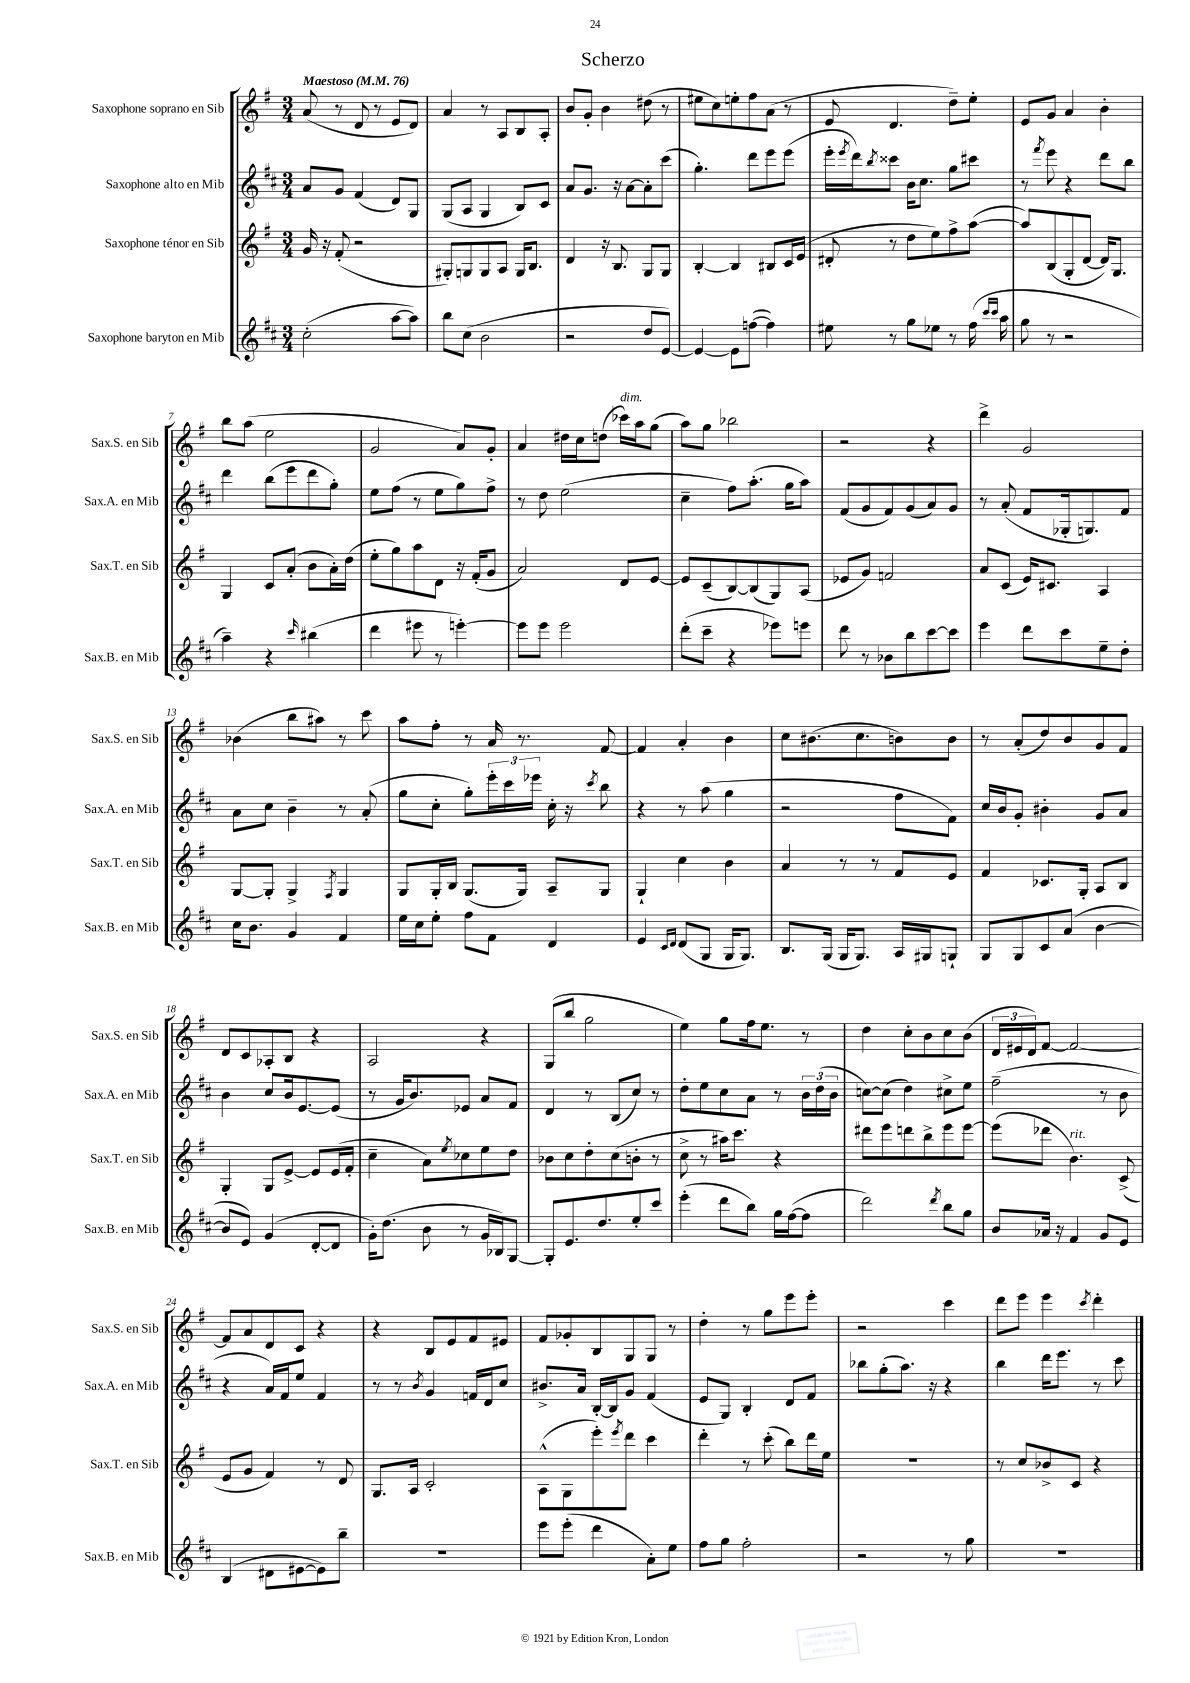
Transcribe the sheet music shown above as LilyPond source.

\header { title = "Scherzo" }
<<
\new StaffGroup <<
\new Staff = "s0" \with { instrumentName = "Saxophone soprano en Sib" shortInstrumentName = "Sax.S. en Sib" } {
    \clef treble \key g \major \numericTimeSignature \time 3/4 \tempo "Maestoso" 4 = 76
    a'8( r8 d'8 r8 e'8 d'8) |
    a'4 r8 a8 b8 a8-. |
    b'8 g'8-. b'4 dis''8( r8 |
    eis''8 c''8) e''8-. fis''8 a'8( r8 |
    e'8 d'4. d''8--) e''8-. |
    e'8 g'8 a'4 b'4-. |
    b''8 a''8( e''2 |
    g'2 a'8) g'8-. |
    a'4 dis''16 c''16 d''8( ces'''16^\markup { \italic "dim." }) a''16 g''8( |
    a''8) g''8 bes''2 |
    r2 r4 |
    d'''4-> g'2 |
    bes'4( b''8 ais''8) r8 c'''8 |
    a''8 fis''8-. r8 a'16 r8. fis'8~ |
    fis'4 a'4-. b'4 |
    c''8 bis'8.( c''8. b'8) b'8 |
    r8 a'8-.( d''8) b'8 g'8 fis'8 |
    d'8 c'8 aes8-. b8 r4 |
    a2 r4 |
    g8( b''8 g''2 |
    e''4) g''8 fis''16 e''8. r8 |
    d''4 c''8-. b'8 c''8 b'8( |
    \tuplet 3/2 { d'16 eis'16 d'16) } fis'8~ fis'2~ |
    fis'8 a'8 d'8 c'8 r4 |
    r4 b8 e'8 fis'8 eis'8 |
    fis'8 ges'8-. b8 g8 g8 r8 |
    d''4-. r8 g''8 e'''8 e'''8-. |
    r2 c'''4 |
    d'''8 e'''8 e'''4 \acciaccatura { c'''8 } d'''4-. \bar "|." |
}
\new Staff = "s1" \with { instrumentName = "Saxophone alto en Mib" shortInstrumentName = "Sax.A. en Mib" } {
    \clef treble \key d \major \numericTimeSignature \time 3/4
    a'8 g'8 fis'4( d'8) g8 |
    g8( a8 g4 b8) cis'8 |
    a'8 g'8. r16 a'8~ a'8-. cis'''8( |
    g''4.-.) d'''8 e'''8 e'''8( |
    e'''16-. \acciaccatura { e'''8 } d'''16) \acciaccatura { b''8 } cisis'''8 b'16 cis''8. g''8 cis'''8 |
    r8 \acciaccatura { fis'''8 } e'''8 r4 d'''8 b''8 |
    d'''4 b''8( e'''8 d'''8 g''8-.) |
    e''8 fis''8( r8 e''8 g''8) fis''8-> |
    r8 d''8 e''2( |
    cis''4-- fis''8) a''8.-.( g''16 a''8) |
    fis'8( g'8 fis'8) g'8( a'8) g'8 |
    r8 a'8-.( fis'8 ges16-. g8.) fis'8 |
    a'8 cis''8 b'4-- r8 a'8-.( |
    g''8 cis''8-. g''8-.) \tuplet 3/2 { e'''16-. cis'''16 ees'''16 } cis''16-. r16 \acciaccatura { cis'''8 } b''8 |
    r4 r8 a''8( g''4 |
    r2 fis''8 fis'8) |
    cis''16 b'16 g'8-. bis'4-. g'8 a'8 |
    b'4 cis''8 b'16 e'8.~ e'8( |
    r8 g'16 b'8.) ees'8 a'8 fis'8 |
    d'4 r8 b8( cis''8) r8 |
    d''8-. e''8 cis''8 a'8 r8 \tuplet 3/2 { b'16 d''16( b'16 } |
    c''8~) c''8( d''4) cis''8-> e''8 |
    fis''2--( r8 b'8 |
    r4 a'16) fis'16 e''8 fis'4 |
    r8 r8 \acciaccatura { b'8 } g'4 f'16 d'16 cis''8 |
    bis'8.-> a'16 b16~-. b16 g'8 fis'4( |
    e'8 g8) b4-. d'8 fis'8 |
    bes''8 g''8-.( a''8.) r16 r4 |
    b''4 d'''16 e'''8. r8 cis'''8 \bar "|." |
}
\new Staff = "s2" \with { instrumentName = "Saxophone ténor en Sib" shortInstrumentName = "Sax.T. en Sib" } {
    \clef treble \key g \major \numericTimeSignature \time 3/4
    g'16 r16 fis'8-.( r2 |
    gis8-.) g8 g8 a8 g16 b8. |
    d'4 r16 b8. g8 g8 |
    b4~-. b4 bis8 c'16 e'16( |
    dis'8-. r8 d''8 e''8) fis''8-> a''8~( |
    a''8) b8( g8-. d'8~ d'16) g8. |
    g4 c'8 a'8-.( b'8 a'16-.) d''16( |
    e''8-. g''8) a''8 d'8 r16 fis'16-.( g'8 |
    a'2) d'8 e'8~ |
    e'8 c'8--( b8~) b8( g8) a8( |
    ees'8 g'8) f'2 |
    a'8 c'8( e'16) cis'8. a4 |
    g8~ g8-. g4-> \acciaccatura { fis8 } g4 |
    g8 g16-. b16 g8.( g16) a8-- g8 |
    g4-! c''4 b'4 |
    a'4 r8 r8 fis'8 e'8 |
    fis'4 ces'8. g16-. a8 b8 |
    g4-. g8 e'8~-> e'8 e'16( fis'16-. |
    c''4-- a'8) \acciaccatura { e''8 } ces''8 e''8 d''8 |
    bes'8 c''8 d''8-. c''8( b'8-. r8 |
    c''8-> r8 ais''16) c'''8. r4 |
    dis'''8 e'''8 d'''8 b''8-> e'''8 e'''8~ |
    e'''8( des'''8 b'4.^\markup { \italic "rit." }) c'8->( |
    e'8 g'8 fis'4) r8 d'8 |
    g8. a16 c'2-. |
    a8-^( g8 e'''8-.) \acciaccatura { e'''8 } d'''8 c'''4 |
    d'''4-. r8 c'''8-.( b''8) d'''16 e''16 |
    R2. |
    r8 c''8 bes'8-> c'8 r4 \bar "|." |
}
\new Staff = "s3" \with { instrumentName = "Saxophone baryton en Mib" shortInstrumentName = "Sax.B. en Mib" } {
    \clef treble \key d \major \numericTimeSignature \time 3/4
    cis''2-.( a''8~ a''8) |
    b''8 cis''8( b'2 |
    r2 d''8 e'8~) |
    e'4~ e'8 f''8~( f''4) |
    eis''8 r8 g''8 ees''8 r8 fis''16( \grace { cis'''16 cis'''16 } a''16 |
    g''8 r8 r2 |
    a''4--) r4 \grace { cis'''16 } bis''4( |
    d'''4 eis'''8 r8 e'''4~-.) |
    e'''8 e'''8 e'''2 |
    d'''8-.( cis'''8-- r4 ees'''8) e'''8 |
    d'''8 r8 bes'8 b''8 cis'''8~ cis'''8 |
    e'''4 d'''8 cis'''8 e''8-- d''8-. |
    cis''16 b'8. g'4 fis'4 |
    e''16 cis''16 e''8-. fis''8 fis'8 d'4 |
    e'4 \grace { cis'16 d'16 } d'8( g8 g16 g8.) |
    b8. g16( g16 g8.) a16 gis16 g8-! |
    g8 g8 cis'8 a'8( b'4~ |
    b'8 e'8) g'4( d'8~-. d'8 |
    g'16-.) d''8.( b'8 r8 g'16 bes16) g8~ |
    g8-. e'8. d''8. e''8-. cis'''8 |
    e'''4-.( d'''8 b''8) g''16 fis''16~( fis''8 |
    d'''2) \acciaccatura { d'''8 } b''8 g''8 |
    b'8 aes'16 r16 fis'4 g'8 e'8 |
    b4( dis'8 eis'8~ eis'8) b''8-- |
    R2. |
    e'''8 e'''8-.( d'''4 a'8-.) e''8 |
    fis''8 g''8 fis''2-. |
    r2 r8 g''8 |
    R2. \bar "|." |
}
>>
>>
